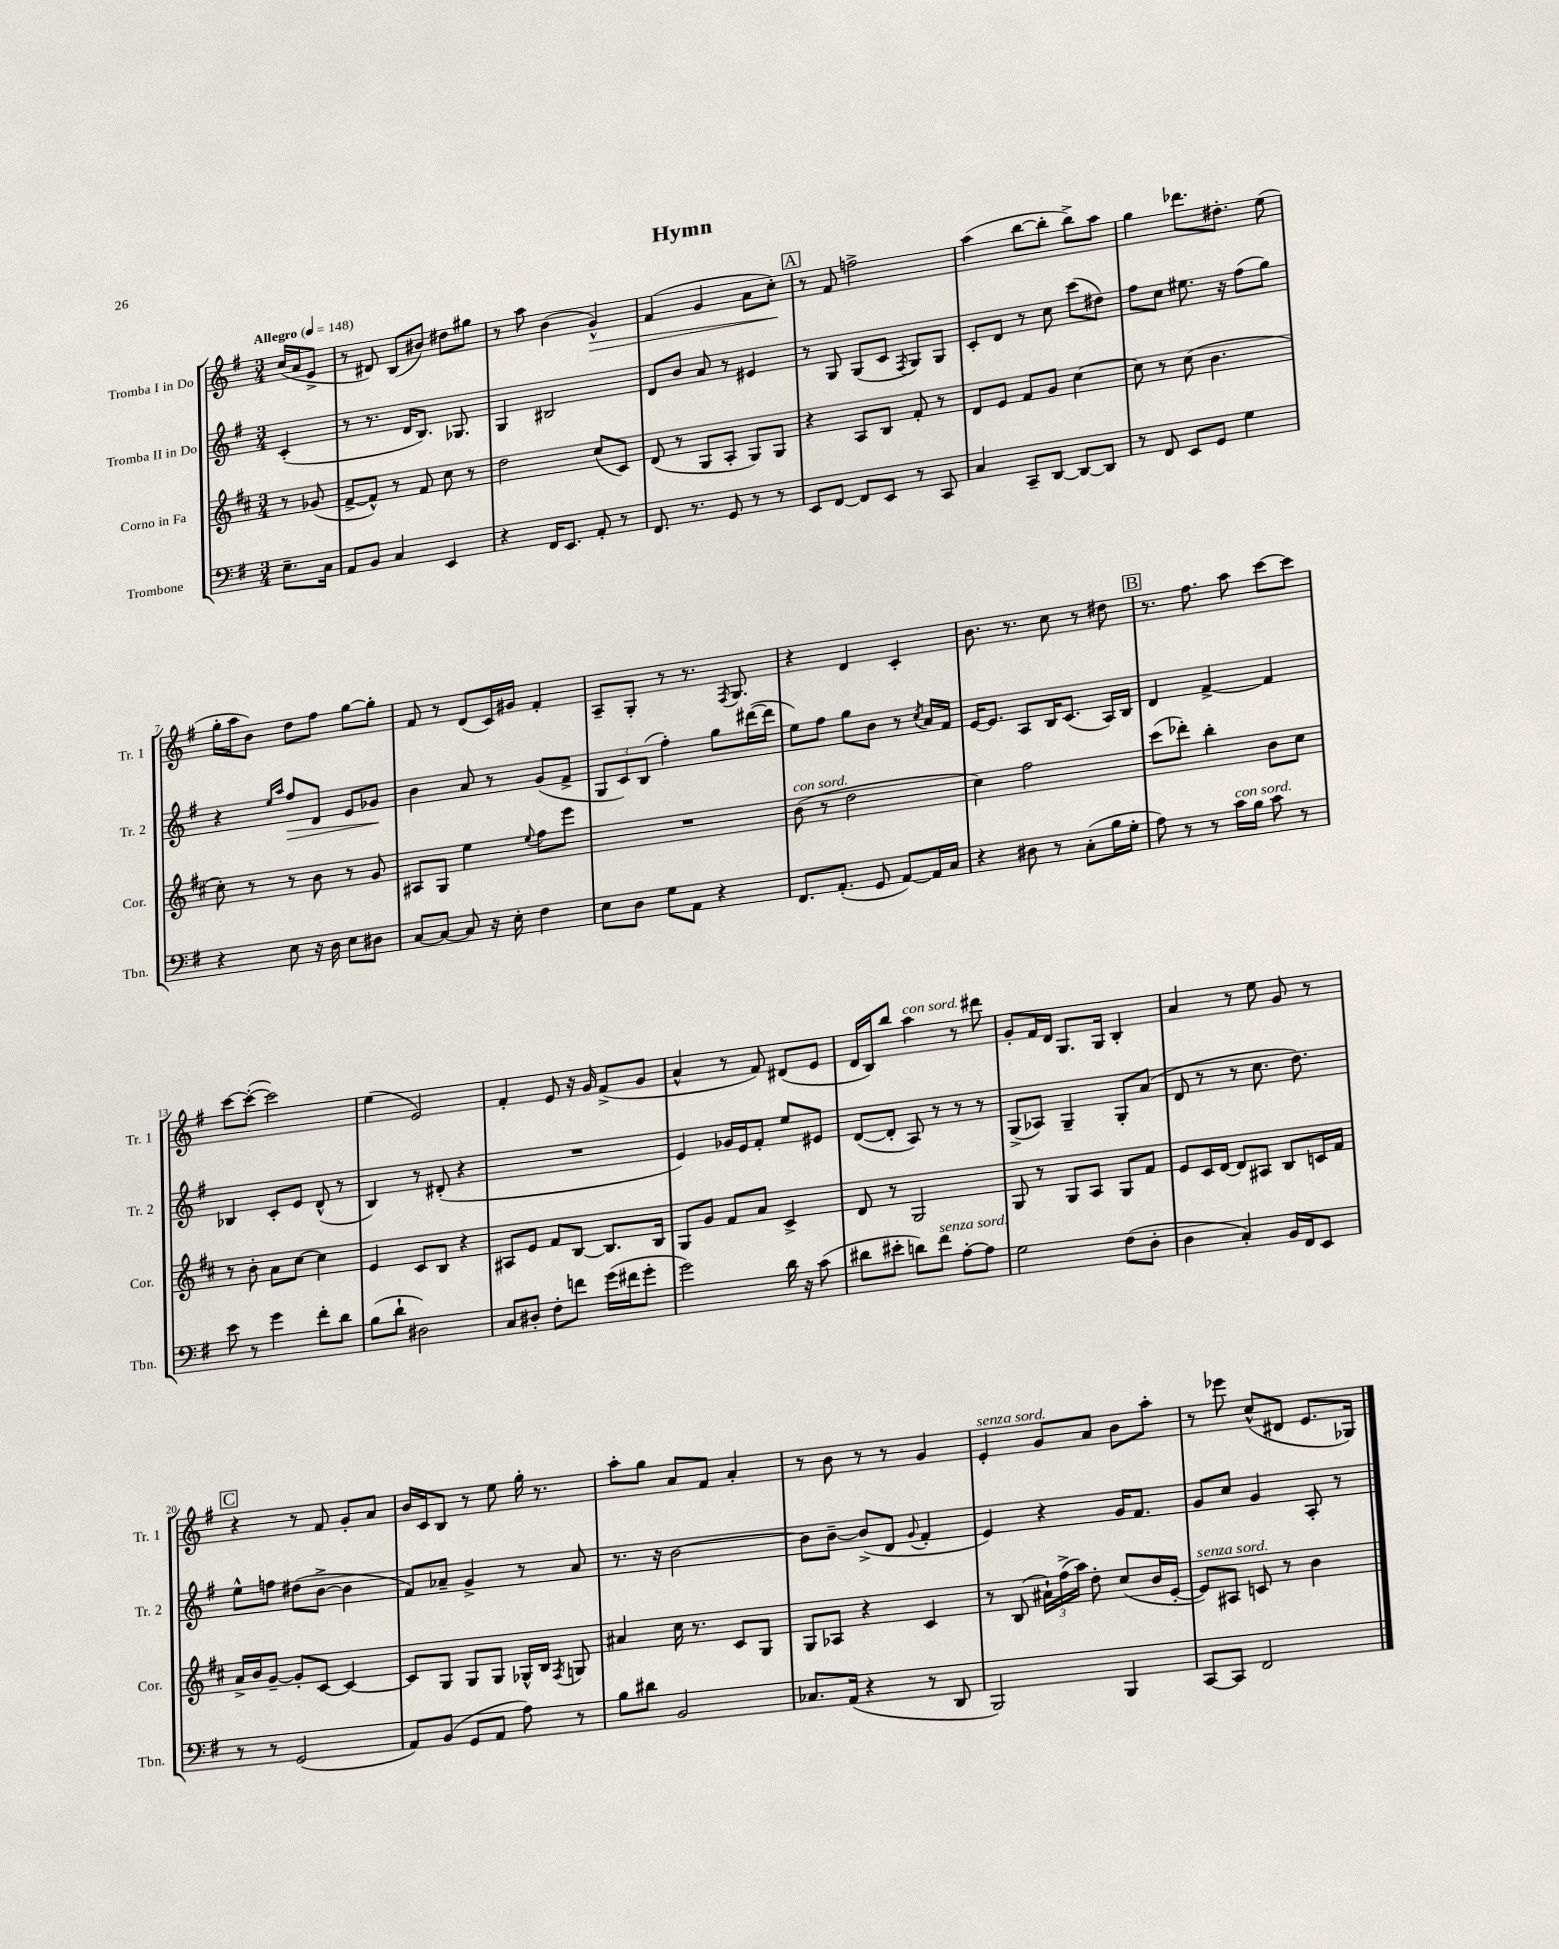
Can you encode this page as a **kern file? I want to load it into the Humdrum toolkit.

**kern	**kern	**kern	**dynam	**kern	**dynam
*part4	*part3	*part2	*part2	*part1	*part1
*staff4	*staff3	*staff2	*staff2	*staff1	*staff1
*I"Trombone	*I"Corno in Fa	*I"Tromba II in Do	*	*I"Tromba I in Do	*
*I'Tbn.	*I'Cor.	*I'Tr. 2	*	*I'Tr. 1	*
*clefF4	*clefG2	*clefG2	*	*clefG2	*
*k[f#]	*k[f#c#]	*k[f#]	*	*k[f#]	*
*M3/4	*M3/4	*M3/4	*	*M3/4	*
*MM148	*MM148	*MM148	*	*MM148	*
=	=	=	=	=	=
!	!	!	!	!LO:TX:a:B:t=Allegro	!
8.E~\L	8r	(4c'/	.	(16cc/LL	.
.	.	.	.	16a/J	.
.	(8g-X/	.	.	8e^/J	.
16C\Jk	.	.	.	.	.
=1	=1	=1	=1	=1	=1
8AA/L	[8f#^/L	8r	.	8r	.
8BB/J	8f#^^/J])	8.r	.	8d#X/)	.
4C/	8r	.	.	(8B/L	.
.	.	16d/KL	.	.	.
.	8f#/	8.B/J)	.	8b#X/J)	.
4EE/	8cc#\	.	.	8dd#X\L	.
.	.	8.G-X/	.	.	.
.	8r	.	.	8gg#X\J	.
=2	=2	=2	=2	=2	=2
4r	2dd\	4G/	.	8r	.
.	.	.	.	8aa\	.
16FF#/KL	.	2B#X/	.	(4b\	.
8.EE/J	.	.	.	.	.
!	!	!	!	!	!LO:HP:b
8AA'/	(8cc#/L	.	.	4g^^/)	>
8r	8c#/J)	.	.	.	.
=3	=3	=3	=3	=3	=3
8.FF#/	(8d/	8d/L	.	(4f#/	.
.	8r	8b/J	.	.	.
8.r	.	.	.	.	.
.	8G/L	8a/	.	4g/	.
8GG/	8A'/J	8r	.	.	.
8r	8G/L)	4e#X/	.	8a\L	.
8r	8G/J	.	.	8cc'\J)	.
.	.	.	.	.	]
!!LO:REH:place=s1:t=A
=4	=4	=4	=4	=4	=4
8EE/L	4r	8r	.	8r	.
[8FF#/J	.	8G/	.	8f#/	.
8FF#/L]	8A/L	(8G/L	.	2ffn^\	.
8EE/J	8B/J	8c/J	.	.	.
.	.	8qF#/	.	.	.
8r	8f#'/	8G/L)	.	.	.
8CC/	8r	8G/J	.	.	.
=5	=5	=5	=5	=5	=5
4C/	8d/L	8c'/L	.	(4aa\	.
.	8e/J	8d/J	.	.	.
8CC~/L	8f#/L	8r	.	[8bb\L	.
[8DD/J	8g/J	8cc\	.	8bb'\J]	.
8DD/L_	[4cc#\	(8ccc\L	.	8bb^\L)	.
8DD/J]	.	8dd#X\J)	.	8aa\J	.
=6	=6	=6	=6	=6	=6
8r	8cc#\]	8ff#\L	.	4gg\	.
8FF#/	8r	8cc\J	.	.	.
8EE/L	(8cc#\	8.ee#X\	.	8.ddd-X\L	.
8GG/J	4.b\	.	.	.	.
.	.	16r	.	8.dd#X'\J	.
4G\	.	(8ff#\L	.	.	.
.	.	8gg\J)	.	(8ee\	.
!!LO:LB:g=z
=7	=7	=7	=7	=7	=7
4r	8cc#'\)	4r	.	16gg'\LL	.
.	.	.	.	16aa\J	.
.	8r	.	.	8b\J)	.
.	.	16qqee/LL	.	.	.
.	.	16qqaa/JJ	.	.	.
!	!	!	!LO:HP:b	!	!
8E\	8r	8ff#/L	>	8dd\L	.
16r	8b\	8d/J	.	8ff#\J	.
16D\	.	.	.	.	.
8E\L	8r	8e/L	.	[8gg\L	.
8D#X\J	8g/	8g-X/J	.	8gg'\J]	.
.	.	.	]	.	.
=8	=8	=8	=8	=8	=8
[8C/L	8A#X/L	4b\	.	8f#/	.
8C/J_	8G/J	.	.	8r	.
8C/]	4ee\	8a/	.	(8d/L	.
16r	.	8r	.	16c/L)	.
16E'\	.	.	.	16g#X/JJ	.
.	8qqee/	.	.	.	.
4F#\	8ff#\L	(8g/L	.	4f#'/	.
.	8eee\J	8f#^/J	.	.	.
=9	=9	=9	=9	=9	=9
8E\L	2.r	12G/L	.	8A~/L	.
.	.	12c/)	.	.	.
8D\J	.	.	.	8G'/J	.
.	.	(12B/J	.	.	.
8G\L	.	4ff#'\)	.	8r	.
8AA\J	.	.	.	8.r	.
4r	.	8gg\L	.	.	.
.	.	.	.	8qF#/	.
.	.	.	.	8.G/	.
.	.	([16ddd#X\L	.	.	.
.	.	16ddd#\JJ]	.	.	.
=10	=10	=10	=10	=10	=10
!	!LO:TX:a:i:t=con sord.	!	!	!	!
8.FF#/L	(8b\	8ee\L)	.	4r	.
.	8r	8ff#\J	.	.	.
(8.AA'/J	.	.	.	.	.
.	2dd\	8gg\L	.	4d/	.
8GG/	.	8b\J	.	.	.
[8AA/L)	.	8r	.	4c'/	.
.	.	8qcc/	.	.	.
16AA/L]	.	16a/LL	.	.	.
16C/JJ	.	16f#/JJ	.	.	.
=11	=11	=11	=11	=11	=11
4r	4cc#\)	[16e/KL	.	8.b\	.
.	.	8.e/J]	.	.	.
.	.	.	.	8.r	.
8D#X\	2ff#\	8A/L	.	.	.
8r	.	16B/K	.	8cc\	.
.	.	(8.c/J	.	.	.
(8C'\L	.	.	.	8r	.
16B\L	.	16A/LL)	.	8dd#X\	.
16G'\JJ	.	16B/JJ	.	.	.
!!LO:REH:place=s1:t=B
=12	=12	=12	=12	=12	=12
8A\)	(8ccc#\L	4d/	.	8.r	.
8r	8ddd-X'\J)	.	.	.	.
.	.	.	.	8.ff#\	.
8r	4bb'\	[4f#^/	.	.	.
!LO:TX:a:i:t=con sord.	!	!	!	!	!
16c\LL	.	.	.	8aa\	.
16B\JJ	.	.	.	.	.
8c\	8b\L	4f#/]	.	[8ccc\L	.
8r	8cc#\J	.	.	8ccc\J]	.
!!LO:LB:g=z
=13	=13	=13	=13	=13	=13
8e\	8r	4B-X/	.	[8ccc\L	.
8r	8b'\	.	.	(8ccc'\J_	.
4g\	8a\L	8c'/L	.	2ccc\])	.
.	[8cc#\J	8e/J	.	.	.
8f#'\L	4cc#\]	(8d^^/	.	.	.
8d\J	.	8r	.	.	.
=14	=14	=14	=14	=14	=14
(8B\L	4e/	4B/)	.	(4ee\	.
8d`\J	.	.	.	.	.
2D#X\)	8c#/L	8r	.	2e/)	.
.	8B/J	(8d#X'/	.	.	.
.	4r	4r	.	.	.
=15	=15	=15	=15	=15	=15
8C/L	8A#X/L	2.r	.	4f#'/	.
8D#X'/J	8e/J	.	.	.	.
8F#'\L	8f#/L	.	.	8e/	.
8fn\J	[8B/J	.	.	16r	.
.	.	.	.	16g/	.
(16g\LL	8.B/L]	.	.	(8f#^/L	.
16f#X\J	.	.	.	.	.
8g'\J	.	.	.	8g/J	.
.	16B/Jk	.	.	.	.
=16	=16	=16	=16	=16	=16
2g\)	8G/L	4e/)	.	4a^^/	.
.	8g/J	.	.	.	.
.	8f#/L	16g-X/LL	.	8r	.
.	.	16e/J	.	.	.
.	8a/J	8f#'/J	.	8f#/)	.
16d\	4c#^/	8ee/L	.	(8d#X/L	.
16r	.	.	.	.	.
(8c\	.	8e#X/J	.	8e/J	.
=17	=17	=17	=17	=17	=17
8d#X\L	8d/	([8d/L	.	16d/LL	.
.	.	.	.	16B/J)	.
8e#X'\J	8r	8d'/J]	.	8bb/J	.
!	!	!	!	!LO:TX:a:i:t=con sord.	!
8dn\L)	2G/	8A/)	.	4aa\	.
!LO:TX:a:i:t=senza sord.	!	!	!	!	!
8f#\J	.	8r	.	.	.
[8A'\L	.	8r	.	8r	.
8A\J]	.	8r	.	8ddd#X\	.
=18	=18	=18	=18	=18	=18
2G\	8G/	(8G^/L	.	8g'/L	.
.	8r	8A-X/J)	.	16f#/L	.
.	.	.	.	16d/JJ	.
.	8G/L	4G~/	.	8.G/L	.
.	8A/J	.	.	.	.
.	.	.	.	16G/Jk	.
(8F#\L	8G/L	8G'/L	.	4B'/	.
8D'\J	8f#/J	(8a/J	.	.	.
=19	=19	=19	=19	=19	=19
4D\	8e/L	8d/	.	4a/	.
.	16c#/L	8r	.	.	.
.	[16d/JJ	.	.	.	.
4C'/)	8d/L]	8r	.	8r	.
.	8A#X/J	8.cc\	.	8ee\	.
16BB/LL	8B/L	.	.	8g/	.
16FF#/J	.	8.dd\)	.	.	.
8EE/J	16cn/L	.	.	8r	.
.	16f#/JJ	.	.	.	.
!!LO:LB:g=z
!!LO:REH:place=s1:t=C
=20	=20	=20	=20	=20	=20
8r	16a^/LL	8ee^^\L	.	4r	.
.	16b/J	.	.	.	.
8r	[8g~/J	8ffn\J	.	.	.
(2GG/	8g'/L]	(8dd#X\L	.	8r	.
.	[8c#/J	[8b^\J	.	8f#/	.
.	4c#/_	4b\]	.	8g'/L	.
.	.	.	.	8a/J	.
=21	=21	=21	=21	=21	=21
8AA/L)	8c#/L]	8f#/L)	.	16b/LL	.
.	.	.	.	16c/J	.
(8BB/J	8G/J	8a-X~/J	.	8B/J	.
8GG/L	8G/L	4g^/	.	8r	.
8AA/J	8G/J	.	.	8ee\	.
8A\)	16G-X^^/LL	8r	.	16gg'\	.
.	16B/JJ	.	.	8.r	.
.	8qF#/	.	.	.	.
8r	8Gn/	8a-/	.	.	.
=22	=22	=22	=22	=22	=22
8B\L	4a#X/	8.r	.	8aa'\L	.
8d#X\J	.	.	.	8gg\J	.
.	.	16r	.	.	.
2BB/	16cc#\	[2b\	.	8a/L	.
.	8.r	.	.	.	.
.	.	.	.	8f#/J	.
.	8c#/L	.	.	4a'/	.
.	8G/J	.	.	.	.
=23	=23	=23	=23	=23	=23
8.C-X/L	8G/L	8b\L]	.	8r	.
.	8A-X/J	[8b~\J	.	8b\	.
(16AA/Jk	.	.	.	.	.
4r	4r	(8b^/L]	.	8r	.
.	.	8d/J	.	8r	.
.	.	8qqg/	.	.	.
8r	4c#/	4f#'/	.	4g/	.
8DD/	.	.	.	.	.
=24	=24	=24	=24	=24	=24
!	!	!	!	!LO:TX:a:i:t=senza sord.	!
2BBB/)	8r	4e/)	.	4e'/	.
.	(8B/	.	.	.	.
.	24a#X`\LL)	4r	.	8g/L	.
.	(24ff#^\	.	.	.	.
.	24aa\JJ)	.	.	.	.
.	8dd'\	.	.	8a/J	.
4BBB/	(8cc#/L	16g/KL	.	8b\L	.
.	.	8.f#/J	.	.	.
.	16b/L	.	.	8aa'\J	.
.	[16e'/JJ	.	.	.	.
=25	=25	=25	=25	=25	=25
!	!LO:TX:a:i:t=senza sord.	!	!	!	!
[8CC/L	8e/L])	8g/L	.	8r	.
8CC/J]	8A#X/J	8cc/J	.	8eee-X\	.
2FF#/	8cn/	4g/	.	(8cc^^/L	.
.	8r	.	.	8d#X/J	.
.	4b\	8A'/	.	8.e/L	.
.	.	8r	.	.	.
.	.	.	.	16G-X/Jk)	.
==	==	==	==	==	==
*-	*-	*-	*-	*-	*-
